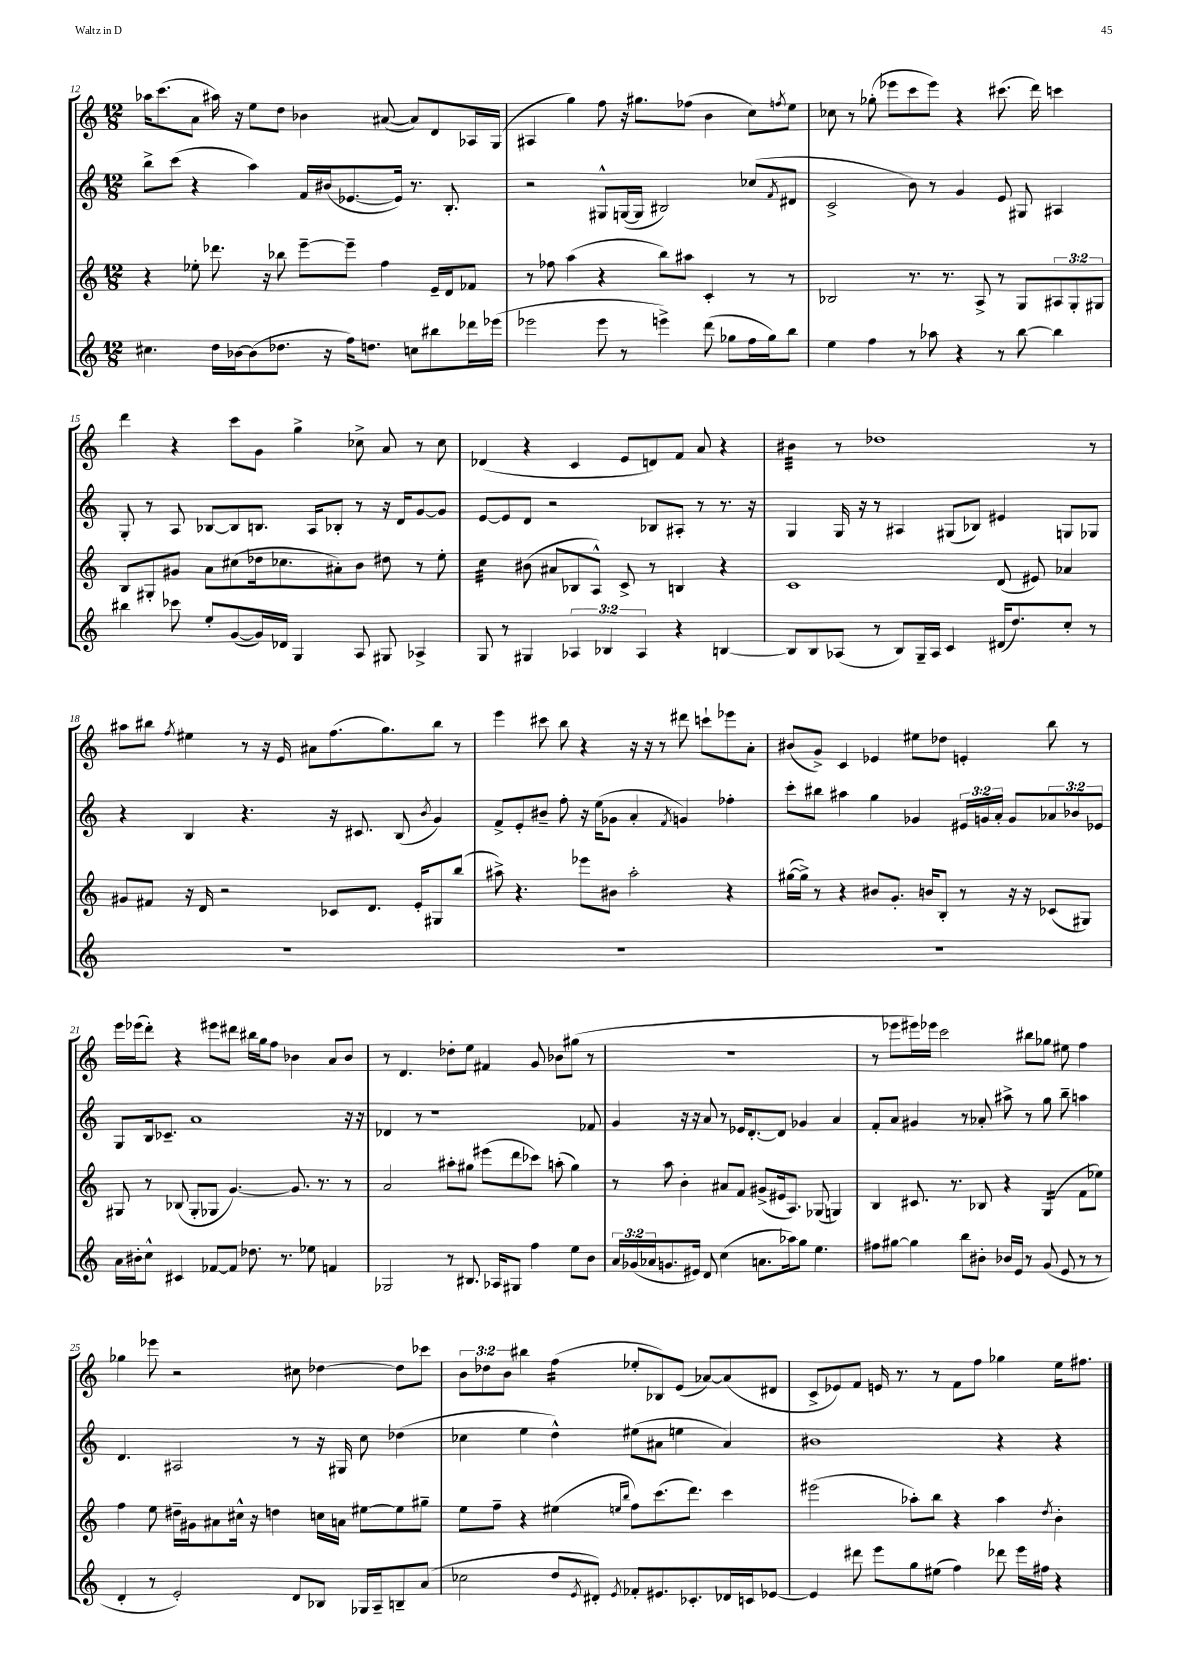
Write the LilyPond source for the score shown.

<<
\new StaffGroup <<
\new Staff = "s0" {
    \clef treble \key c \major \numericTimeSignature \time 12/8 \override Staff.TupletNumber.text = #tuplet-number::calc-fraction-text
    aes''16 c'''8.( a'8 ais''16) r16 e''8 d''8 bes'4 ais'8~( ais'8) d'8 aes16 g16( |
    ais4 g''4) f''8 r16 gis''8. fes''8( b'4 c''8) \acciaccatura { f''8 } e''8 |
    ces''8 r8 ges''8-.( ees'''8 c'''8 ees'''8) r4 cis'''8.( d'''16) c'''4 |
    d'''4 r4 c'''8 g'8 g''4-> ces''8-> a'8 r8 ces''8 |
    des'4( r4 c'4 e'8 d'8) f'8 a'8 r4 |
    bis'4:32 r8 des''1 r8 |
    ais''8 bis''8 \acciaccatura { f''8 } eis''4 r8 r16 e'16 ais'8 f''8.( g''8.) bis''8 r8 |
    e'''4 cis'''8 b''8 r4 r16 r16 r8 dis'''8 c'''8-! ees'''8 a'8-. |
    bis'8( g'8->) c'4 ees'4 eis''8 des''8 e'4-. b''8 r8 |
    e'''16 ees'''16( d'''8-.) r4 eis'''8 dis'''8 bis''16 g''16 f''8 bes'4 a'8 bes'8 |
    r8 d'4. des''8-. e''8 fis'4 g'8 bes'8 gis''8( r8 |
    R1. |
    r8 ees'''8 eis'''16) ees'''16 c'''2 bis''8 ges''8 eis''8 f''4 |
    ges''4 ees'''8 r2 cis''8 des''4~ des''8 ces'''8 |
    \tuplet 3/2 { b'8 des''8 b'8 } bis''4 f''4:16( ees''8-. bes8) e'8( aes'8~) aes'8( dis'8 |
    c'8-> ees'8) f'8 e'16 r8. r8 f'8 f''8 ges''4 e''16 fis''8. \bar "|." |
}
\new Staff = "s1" {
    \clef treble \key c \major \numericTimeSignature \time 12/8 \override Staff.TupletNumber.text = #tuplet-number::calc-fraction-text
    b''8-> c'''8( r4 a''4) f'16 bis'16( ees'8.~ ees'16) r8. b8.-. |
    r2 gis8-^ g16~( g16 bis2) ces''8( \acciaccatura { f'8 } dis'8 |
    c'2-> b'8) r8 g'4 e'8 gis8 ais4 |
    g8-. r8 a8 bes8~ bes8 b8. a16 bes8-. r8 r16 d'16 g'8~ g'8 |
    e'8~ e'8 d'8 r2 bes8 ais8-. r8 r8. r16 |
    g4 g16 r16 r8 ais4 gis8( bes8) eis'4 g8 ges8 |
    r4 b4 r4. r16 cis'8. b8( \acciaccatura { b'8 } g'4) |
    f'8-> e'8-. bis'8-- f''8-. r16 e''16( ges'8 a'4-. \acciaccatura { f'8 } g'4) fes''4-. |
    c'''8-. bis''8 ais''4 g''4 ges'4 \tuplet 3/2 { eis'16 g'16 a'16-. } g'8 \tuplet 3/2 { aes'8 bes'8 ees'8 } |
    g8 b16 ces'8.-- a'1 r16 r16 |
    des'4 r8 r1 fes'8 |
    g'4 r16 r16 a'8 r8 ees'16 d'8.~-. d'8 ges'4 a'4 |
    f'8-. a'8 gis'4 r8 aes'8-. ais''8-> r8 g''8 b''8-- a''4 |
    d'4. ais2 r8 r16 gis16 c''8 des''4( |
    ces''4 e''4 d''4-^) eis''8( ais'8 e''4 ais'4) |
    bis'1 r4 r4 \bar "|." |
}
\new Staff = "s2" {
    \clef treble \key c \major \numericTimeSignature \time 12/8 \override Staff.TupletNumber.text = #tuplet-number::calc-fraction-text
    r4 ees''8-. des'''8. r16 bes''8 e'''8~-- e'''8-- f''4 e'16-- d'16 fes'8 |
    r8 fes''8 a''4( r4 b''8) ais''8 c'4-. r8 r8 |
    bes2 r8. r8. a8-> r8 g8 \tuplet 3/2 { ais8 g8-. gis8 } |
    b8 gis8-. gis'8 a'8 cis''8( des''16 ces''8. ais'8-.) b'8 dis''8 r8 e''8-. |
    c''4:32 bis'8( ais'8 bes8 a8-^) c'8-> r8 b4 r4 |
    c'1 d'8( eis'8) aes'4 |
    gis'8 fis'8 r16 d'16 r2 ces'8 d'8. e'16-. gis8 b''8( |
    ais''8->) r4. ees'''8 bis'8 ais''2-. r4 |
    gis''16~( gis''16->) r8 r4 bis'8 g'8.-. b'16 b8-. r8 r16 r16 ces'8( gis8) |
    gis8 r8 bes8( gis8-. ges8 g'4.~) g'8. r8. r8 |
    a'2 ais''8-. gis''8 eis'''8( d'''8 ces'''8) a''8-.( gis''4) |
    r8 a''8 b'4-. ais'8 f'8 gis'8->( eis'16 a8.) ges8( g4) |
    b4 cis'8. r8. bes8 r4 g4:16( f'8 ees''8) |
    f''4 e''8 dis''16-- gis'16 ais'8 cis''16-^ r16 d''4 c''16 a'16 eis''8~ eis''8 gis''8-- |
    e''8 f''8-- r4 eis''4( \grace { e''16 b''16 } f''8) c'''8.( d'''8.) c'''4 |
    eis'''2( aes''8-.) b''8 r4 aes''4 \acciaccatura { d''8 } b'4-. \bar "|." |
}
\new Staff = "s3" {
    \clef treble \key c \major \numericTimeSignature \time 12/8 \override Staff.TupletNumber.text = #tuplet-number::calc-fraction-text
    cis''4. d''16 bes'16~ bes'8( des''8. r16 f''16) d''8. c''8 bis''8 des'''16 ees'''16( |
    ees'''2 ees'''8 r8 e'''4->) d'''8( ges''8 f''16 ges''16) b''8 |
    e''4 f''4 r8 aes''8 r4 r8 b''8~ b''4 |
    bis''4 ces'''8 e''8-. g'8~( g'16) des'16 g4 a8 gis8 aes4-> |
    g8 r8 gis4 \tuplet 3/2 { aes4 bes4 aes4 } r4 b4~ |
    b8 b8 aes8( r8 b8) g16-- aes16 c'4 dis'16( d''8.) c''8-. r8 |
    R1. |
    R1. |
    R1. |
    a'16 bis'16-. c''8-^ cis'4 fes'8~ fes'8 des''8. r8. ees''8 f'4 |
    ges2 r8 bis8. aes16 gis8 f''4 e''8 b'8 |
    \tuplet 3/2 { a'16 ges'16( aes'16 } g'8. eis'16) d'8 c''4( a'8. aes''16) g''8 e''4. |
    fis''8 gis''8~ gis''4 b''8 bis'8-. bes'16 e'16 r8 g'8( e'8 r8 r8 |
    d'4-. r8 e'2-.) d'8 bes8 ges16 a16-- b8-- a'8( |
    ces''2 d''8 \acciaccatura { e'8 } dis'8-.) \acciaccatura { e'8 } fes'8-. eis'8. ces'8.-. des'16 c'16 ees'8~ |
    ees'4 dis'''8 e'''8 g''8 eis''8( f''4) des'''8 e'''16 fis''16 r4 \bar "|." |
}
>>
>>
\layout { \context { \Score currentBarNumber = #12 } }
